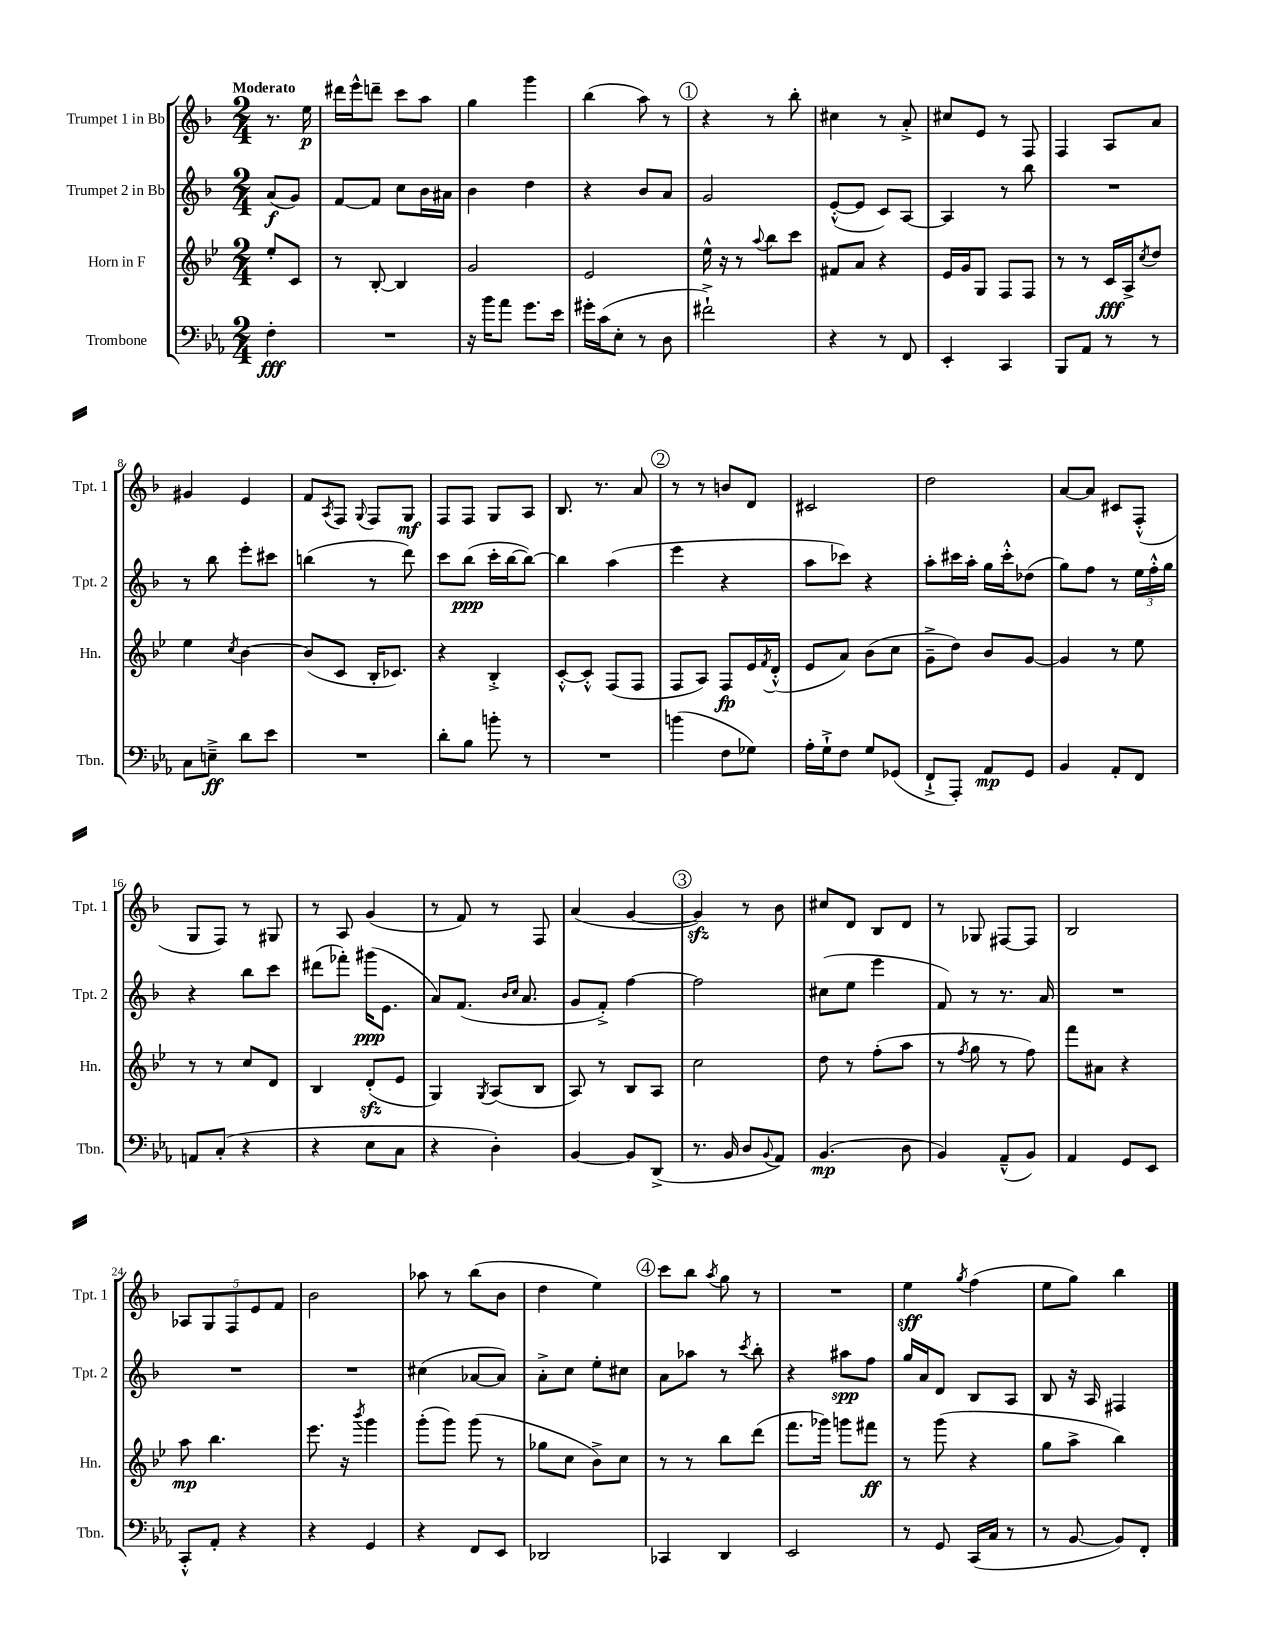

**kern	**kern	**kern	**kern
*staff4	*staff3	*staff2	*staff1
*clefF4	*clefG2	*clefG2	*clefG2
*k[b-e-a-]	*k[b-e-]	*k[b-]	*k[b-]
*M2/4	*M2/4	*M2/4	*M2/4
4F'	8ee-'	(8a	8.r
.	8c	8g)	.
.	.	.	16ee
=	=	=	=
2r	8r	[8f	16ddd#
.	.	.	16eee^^
.	[8B-'	8f]	8ddd~
.	4B-]	8cc	8ccc
.	.	16b-	8aa
.	.	16a#	.
=	=	=	=
16r	2g	4b-	4gg
16b-	.	.	.
8a-	.	.	.
8.g	.	4dd	4ggg
16e-	.	.	.
=	=	=	=
16g#'	2e-	4r	(4bb-
(16c	.	.	.
8E-'	.	.	.
8r	.	8b-	8aa)
8D	.	8a	8r
=	=	=	=
2f#`^)	16ee-^^	2g	4r
.	16r	.	.
.	8r	.	.
.	8qqaa	.	.
.	8bb-	.	8r
.	8ccc	.	8bb-'
=	=	=	=
4r	8f#	([8e'^^	4cc#
.	8a	8e]	.
8r	4r	8c)	8r
8FF	.	[8A	8a'^
=	=	=	=
4EE-'	16e-	4A]	8cc#
.	16g	.	.
.	8G	.	8e
4CC	8F	8r	8r
.	8F	8bb-	8F
=	=	=	=
8BBB-	8r	2r	4F
8AA-	8r	.	.
8r	16c	.	8A
.	16A^	.	.
.	8qcc	.	.
8r	8dd	.	8a
=	=	=	=
8C	4ee-	8r	4g#
8E~^	.	8bb-	.
.	8qcc	.	.
8d	[4b-	8eee'	4e
8e-	.	8ccc#	.
=	=	=	=
2r	(8b-]	(4bb	8f
.	.	.	8qA
.	8c	.	8F
.	.	.	8qqG
.	16B-'	8r	8F
.	8.c-)	.	.
.	.	8ddd)	8G
=	=	=	=
8d'	4r	8ccc	8F
8B-	.	(8bb-	8F
8b'	4B-'^	16ccc'	8G
.	.	[16bb-	.
8r	.	8bb-_)	8A
=	=	=	=
2r	[8c'^^	4bb-]	8.B-
.	8c'^^]	.	.
.	.	.	8.r
.	(8F	(4aa	.
.	8F	.	8a
=	=	=	=
(4b	8F	4eee	8r
.	8A)	.	8r
8F	8F	4r	8b
8G-)	16e-	.	8d
.	8qf	.	.
.	(16d'^^	.	.
=	=	=	=
16A-'	8e-	8aa	2c#
16G`^	.	.	.
8F	8a)	8ccc-)	.
8G	(8b-	4r	.
(8GG-	8cc	.	.
=	=	=	=
8FF`^	8g~^	8aa'	2dd
8AAA-')	8dd)	16ccc#	.
.	.	16aa'	.
8AA-	8b-	16gg	.
.	.	16ccc#'^^	.
8GG	[8g	(8dd-	.
=	=	=	=
4BB-	4g]	8gg)	[8a
.	.	8ff	8a]
8AA-'	8r	8r	8c#
8FF	8ee-	24ee	(8F'^^
.	.	24ff'^^	.
.	.	24gg	.
=	=	=	=
8AA	8r	4r	8G
(8C'	8r	.	8F)
4r	8cc	8bb-	8r
.	8d	8ccc	8G#
=	=	=	=
4r	4B-	(8ddd#	8r
.	.	8fff-')	8A
8E-	(8d'	(16ggg#	(4g
.	.	8.e	.
8C	8e-	.	.
=	=	=	=
4r	4G)	8a)	8r
.	.	(8.f	8f)
.	8qG	.	.
4D')	(8A	.	8r
.	.	16qqb-	.
.	.	16qqcc	.
.	.	8.a	.
.	8B-	.	8F
=	=	=	=
[4BB-	8A)	8g	(4a
.	8r	8f'^)	.
8BB-]	8B-	[4ff	[4g
(8DD^	8A	.	.
=	=	=	=
8.r	2cc	2ff]	4g])
16BB-	.	.	.
8D	.	.	8r
8qqBB-	.	.	.
8AA-)	.	.	8b-
=	=	=	=
(4.BB-	8dd	(8cc#	8cc#
.	8r	8ee	8d
.	(8ff'	4eee	8B-
8D	8aa	.	8d
=	=	=	=
4BB-)	8r	8f)	8r
.	8qff	.	.
.	8gg	8r	8G-
(8AA-~^^	8r	8.r	[8F#
8BB-)	8ff)	.	8F#]
.	.	16a	.
=	=	=	=
4AA-	8fff	2r	2B-
.	8a#	.	.
8GG	4r	.	.
8EE-	.	.	.
=	=	=	=
8CC'^^	8aa	2r	10A-
.	.	.	10G
8AA-'	4.bb-	.	.
.	.	.	10F
4r	.	.	.
.	.	.	10e
.	.	.	10f
=	=	=	=
4r	8.eee-	2r	2b-
.	16r	.	.
.	8qbbb-	.	.
4GG	4ggg	.	.
=	=	=	=
4r	(8ggg'	(4cc#	8aa-
.	8ggg)	.	8r
8FF	(8ggg	[8a-	(8bb-
8EE-	8r	8a-])	8b-
=	=	=	=
2DD-	8gg-	8a'^	4dd
.	8cc	8cc	.
.	8b-^)	8ee'	4ee)
.	8cc	8cc#	.
=	=	=	=
4CC-	8r	8a	8ccc
.	8r	8aa-	8bb-
.	.	.	8qaa
4DD	8bb-	8r	8gg
.	.	8qccc	.
.	(8ddd	8bb-'	8r
=	=	=	=
2EE-	8.fff	4r	2r
.	16ggg-)	.	.
.	8ggg	8aa#	.
.	8fff#	8ff	.
=	=	=	=
8r	8r	16gg	4ee
.	.	16a	.
8GG	(8ggg	8d	.
.	.	.	8qgg
(16CC	4r	8B-	(4ff
16C	.	.	.
8r	.	8A	.
=	=	=	=
8r	8gg	8B-	8ee
[8BB-	8aa^	16r	8gg)
.	.	16A	.
8BB-])	4bb-)	4F#	4bb-
8FF'	.	.	.
==	==	==	==
*-	*-	*-	*-
